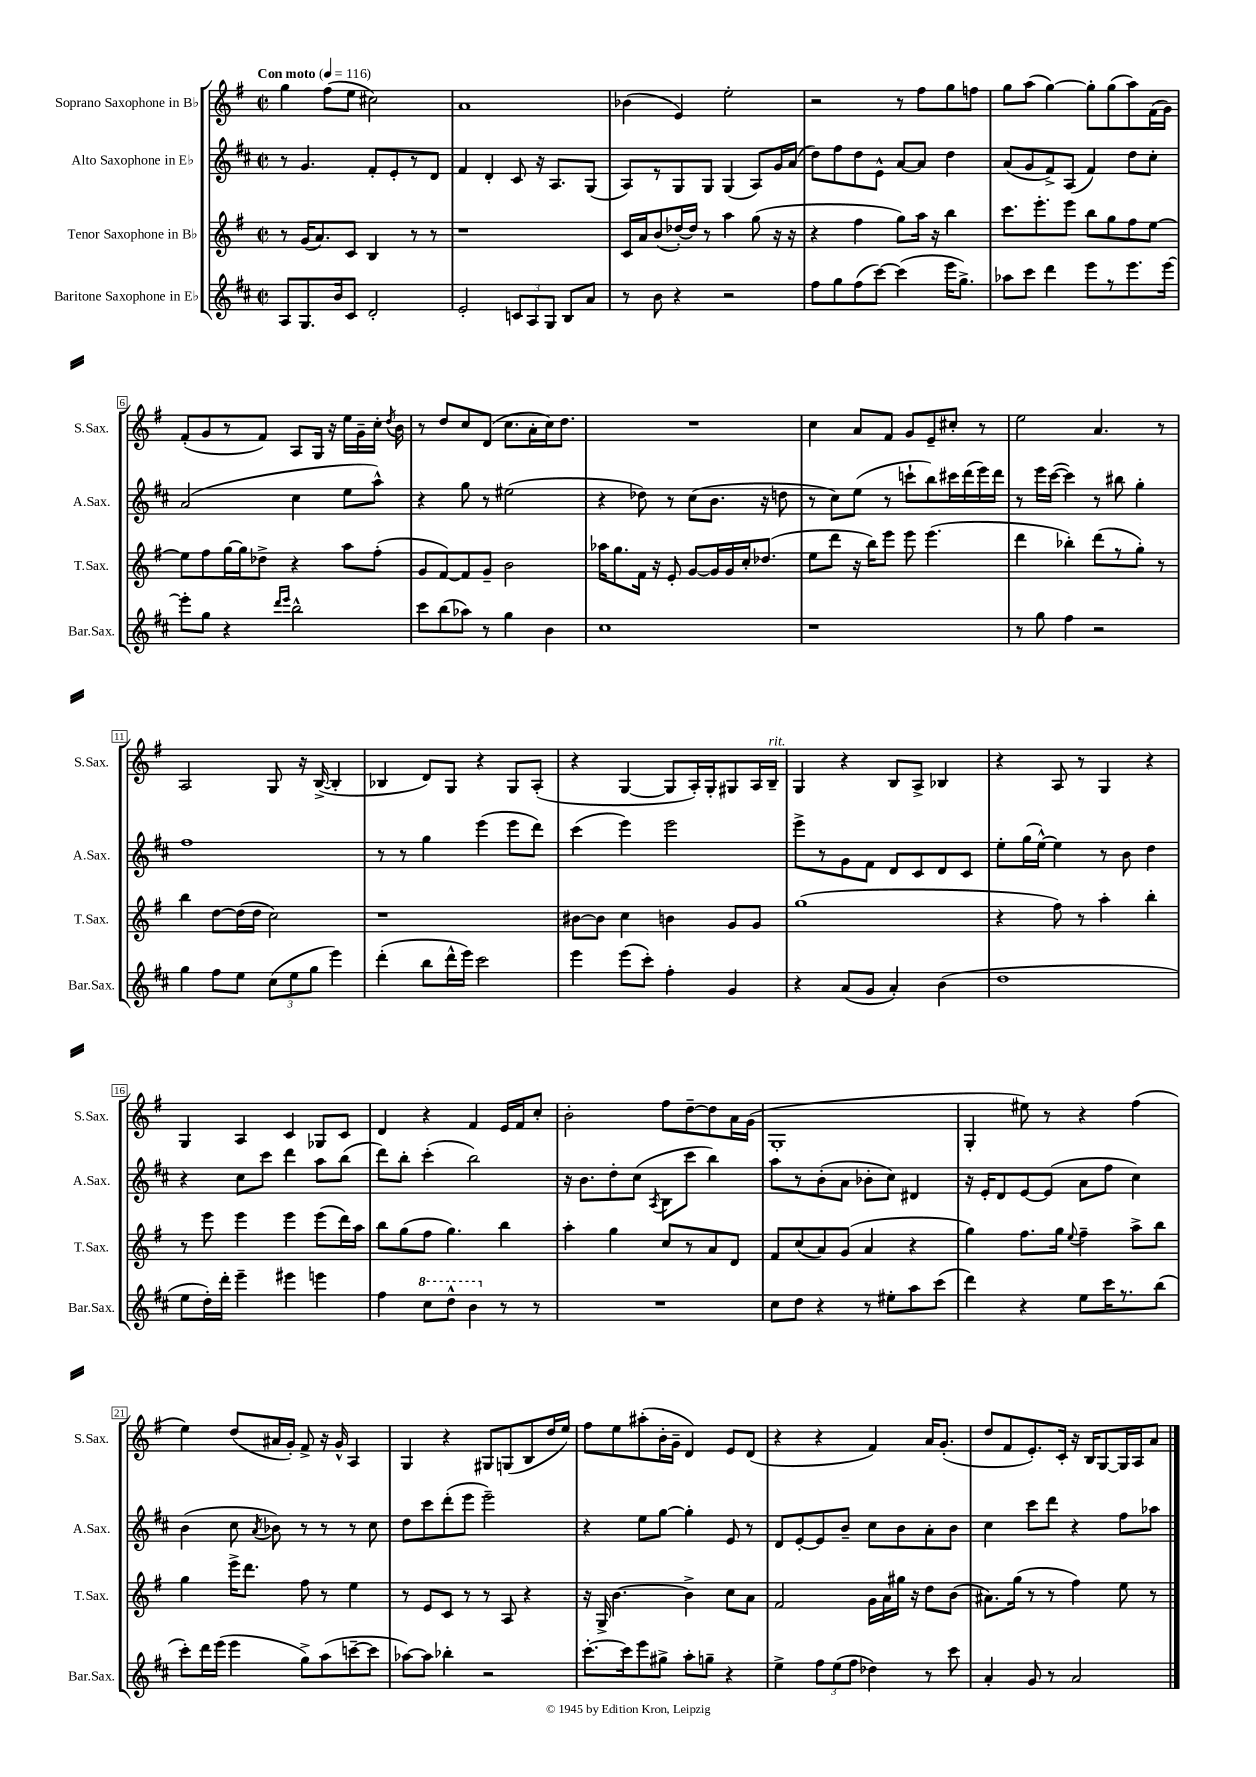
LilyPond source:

<<
\new StaffGroup <<
\new Staff = "s0" \with { instrumentName = "Soprano Saxophone in Bb" shortInstrumentName = "S.Sax." } {
    \clef treble \key g \major \defaultTimeSignature \time 2/2 \tempo "Con moto" 4 = 116
    \autoBeamOff g''4 fis''8[( e''8] cis''2) |
    a'1 |
    bes'4( e'4) e''2-. |
    r2 r8 fis''8[ g''8 f''8] |
    g''8[ a''8]( g''4~) g''8[-. g''8( a''8) fis'16( g'16]) |
    fis'8[-.( g'8 r8 fis'8]) a8[ g16] r16 e''16[ g'16-- c''16]-. \acciaccatura { d''8 } b'16 |
    r8 d''8[ c''8 d'8]( c''8.[ a'16-. c''16) d''8.] |
    R1 |
    c''4 a'8[ fis'8] g'8[ e'8-- cis''8]-. r8 |
    e''2 a'4. r8 |
    a2 g8 r16 b16~->( b4-. |
    bes4 d'8[) g8] r4 g8[ a8]-.( |
    r4 g4~ g8[ a16-.) g16-. gis8 a16 b16]--^\markup { \italic "rit." } |
    g4 r4 b8[ a8]-> bes4 |
    r4 a8 r8 g4 r4 |
    g4 a4 c'4 ges8[ c'8] |
    d'4 r4 fis'4 e'16[ fis'16 c''8]-. |
    b'2-. fis''8[ d''8~-- d''8 a'16 g'16]( |
    g1-. |
    g4-. eis''8) r8 r4 fis''4( |
    e''4) d''8[( ais'16 g'16]-.) fis'8-> r16 g'16-^ a4 |
    g4 r4 gis8[ g8( b8 d''16 e''16]) |
    fis''8[ e''8 ais''8-.( b'16-. g'16]-- d'4) e'8[ d'8]( |
    r4 r4 fis'4) a'16[ g'8.]-.( |
    d''8[ fis'8 e'8.-.) c'16]-. r16 b16[ g8~ g16 a16 a'8] \bar "|." |
}
\new Staff = "s1" \with { instrumentName = "Alto Saxophone in Eb" shortInstrumentName = "A.Sax." } {
    \clef treble \key d \major \defaultTimeSignature \time 2/2
    \autoBeamOff r8 g'4. fis'8[-. e'8-. r8 d'8] |
    fis'4 d'4-. cis'8 r16 a8.[ g8]( |
    a8[) r8 g8 g8] g4( a8[) g'16 a'16]( |
    d''8[) fis''8 d''8 e'8]-^ a'8[~ a'8] d''4 |
    a'8[( g'8 fis'8->) a8]( fis'4) d''8[ cis''8]-. |
    a'2( cis''4 e''8[ a''8]-^) |
    r4 g''8 r8 eis''2( |
    r4 des''8) r8 cis''8[( b'8.] r16 d''8 |
    r8 cis''8[) e''8]( r8 c'''8[-! b''8) cis'''16 d'''16( e'''16) d'''16] |
    r8 e'''16[ cis'''16]~( cis'''4) r8 bis''8 g''4-. |
    fis''1 |
    r8 r8 g''4 e'''4( e'''8[ d'''8]) |
    cis'''4( e'''4) e'''2 |
    e'''8[-> r8 g'8 fis'8] d'8[ cis'8 d'8 cis'8] |
    e''8[-. g''16( e''16]~-^) e''4 r8 b'8 d''4 |
    r4 cis''8[ cis'''8] d'''4 a''8[ b''8]( |
    d'''8[) b''8]-. cis'''4-.( b''2) |
    r16 b'8.[ d''8-. cis''8]( \acciaccatura { a8 } b8[ cis'''8] b''4) |
    a''8[ r8 b'8-.( a'8] bes'8[-. cis''8]) dis'4 |
    r16 e'16[-. d'8 e'8~ e'8]( a'8[ fis''8] cis''4) |
    b'4( cis''8 \acciaccatura { a'8 } bes'8) r8 r8 r8 cis''8 |
    d''8[ cis'''8 d'''8-.( e'''8] e'''2--) |
    r4 e''8[ g''8]~ g''4-. e'8 r8 |
    d'8[ e'8~-. e'8 b'8]-- cis''8[ b'8 a'8-. b'8] |
    cis''4 cis'''8[ d'''8] r4 fis''8[ aes''8] \bar "|." |
}
\new Staff = "s2" \with { instrumentName = "Tenor Saxophone in Bb" shortInstrumentName = "T.Sax." } {
    \clef treble \key g \major \defaultTimeSignature \time 2/2
    \autoBeamOff r8 g'16[( a'8.) c'8] b4 r8 r8 |
    r1 |
    c'16[ a'16 b'8( des''16~-.) des''16] r8 a''4 g''8( r16 r16 |
    r4 fis''4 g''8[) a''16] r16 b''4 |
    c'''8.[ e'''8.-. e'''8] b''8[ g''8 fis''8 e''8]~ |
    e''8[ fis''8 g''16~ g''16 des''8]-> r4 a''8[ fis''8]-.( |
    g'8[ fis'8~) fis'8 g'8]-- b'2 |
    aes''16[ g''8. fis'16] r16 e'8-. g'8[~ g'16 g'16 c''16-. des''8.]( |
    e''8[ d'''8] r16 b''16[) e'''8] e'''8 e'''4.( |
    d'''4 bes''4-.) d'''8[( r8 g''8]-.) r8 |
    b''4 d''8[~ d''16( d''16] c''2) |
    r1 |
    bis'8[~ bis'8] c''4 b'4 g'8[ g'8] |
    g''1( |
    r4 fis''8) r8 a''4-. b''4-. |
    r8 e'''8 e'''4 e'''4 e'''8[( d'''16) a''16] |
    b''8[ g''8( fis''8] g''4.) b''4 |
    a''4-. g''4 c''8[ r8 a'8 d'8] |
    fis'8[ c''8( a'8) g'8]( a'4 r4 |
    g''4) fis''8.[ g''16] \appoggiatura { e''8 } fis''4-- a''8[-> b''8] |
    g''4 e'''16[-> d'''8.] fis''8 r8 e''4 |
    r8 e'8[ c'8] r8 r8 a8 r4 |
    r16 g16-> b'4.~ b'4-> c''8[ a'8] |
    fis'2 g'16[ a'16 gis''16] r16 d''8[ b'8]( |
    ais'8.[) g''16]( r8 r8 fis''4) e''8 r8 \bar "|." |
}
\new Staff = "s3" \with { instrumentName = "Baritone Saxophone in Eb" shortInstrumentName = "Bar.Sax." } {
    \clef treble \key d \major \defaultTimeSignature \time 2/2
    \autoBeamOff a8[ g8. b'16 cis'8] d'2-. |
    e'2-. \tuplet 3/2 { c'8[ a8 g8] } b8[ a'8] |
    r8 b'8 r4 r2 |
    fis''8[ g''8 fis''8( cis'''8]~) cis'''4( e'''16[ g''8.]->) |
    aes''8[ cis'''8] d'''4 e'''8[ r8 e'''8. e'''16]~ |
    e'''8[-. g''8] r4 \grace { d'''16[ e'''16] } b''2-^ |
    cis'''8[ b''8( aes''8]) r8 g''4 b'4 |
    cis''1 |
    r1 |
    r8 g''8 fis''4 r2 |
    g''4 fis''8[ e''8] \tuplet 3/2 { cis''8[( e''8 g''8] } e'''4) |
    d'''4-.( b''8[ d'''16-^ e'''16]) cis'''2 |
    e'''4 e'''8[( cis'''8]-.) fis''4-. g'4 |
    r4 a'8[( g'8] a'4-.) b'4( |
    d''1 |
    e''8[ d''16-.) d'''16]-. e'''4-- eis'''4 e'''4 |
    fis''4 \ottava #1 cis'''8[ d'''8]-^ b''4 \ottava #0 r8 r8 |
    R1 |
    cis''8[ d''8] r4 r8 eis''8[-. a''8 cis'''8]( |
    d'''4) r4 e''8[ cis'''16 r8. b''8]( |
    cis'''8[-.) d'''16 e'''16]( e'''4 g''8[->) a''8( c'''8~-- c'''8] |
    aes''8[~) aes''8] bes''4-. r2 |
    cis'''8.[~-. cis'''16 e'''8 gis''8]-> a''8[-. g''8]-- r4 |
    e''4-> \tuplet 3/2 { fis''8[ e''8( fis''8] } des''4) r8 cis'''8 |
    a'4-. g'8 r8 a'2 \bar "|." |
}
>>
>>
\layout { \context { \Score \override BarNumber.stencil = #(make-stencil-boxer 0.1 0.3 ly:text-interface::print) } }
